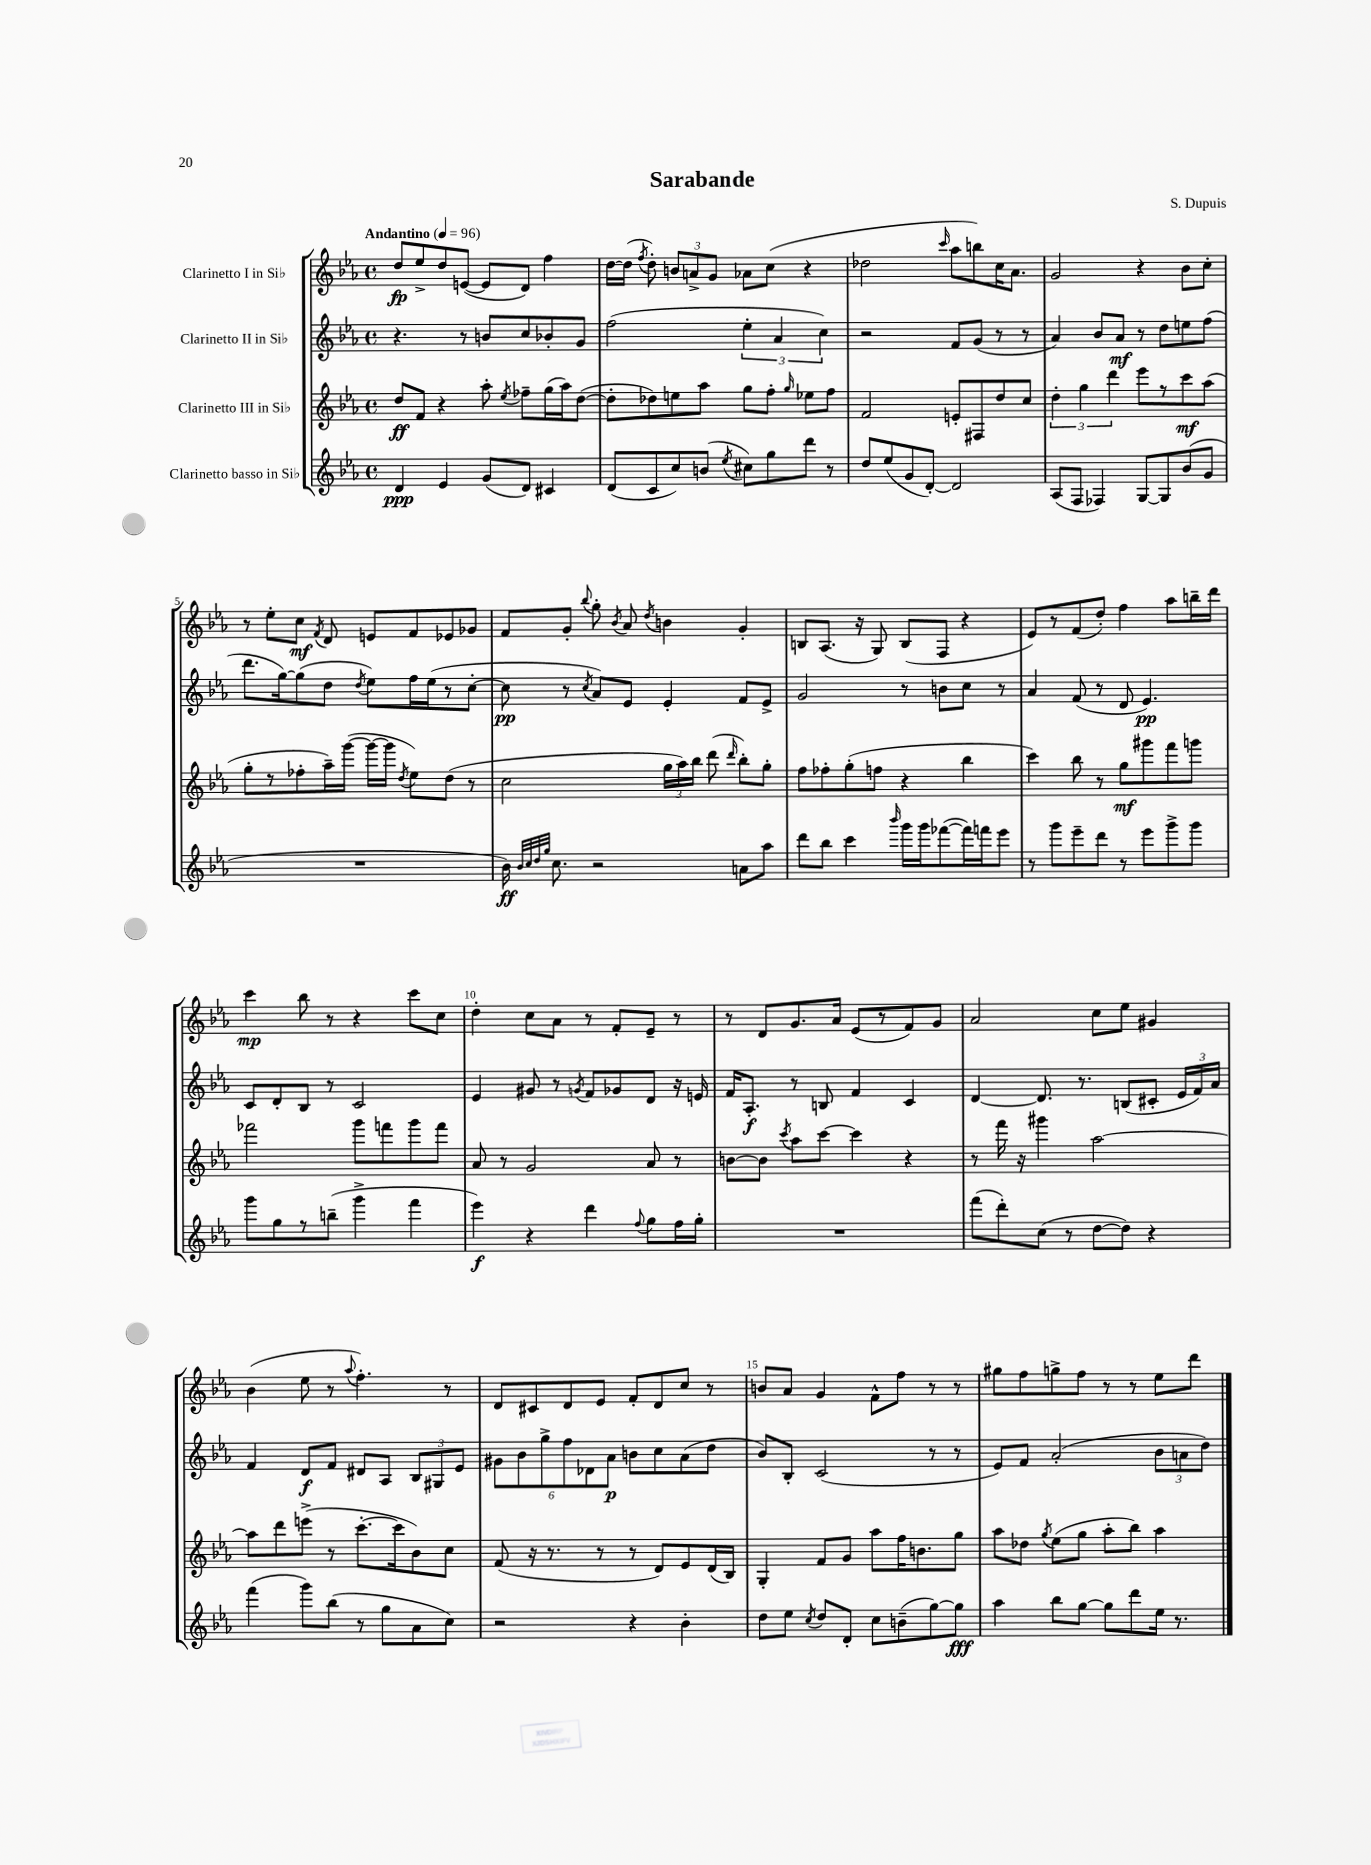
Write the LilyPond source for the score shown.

\header { title = "Sarabande" composer = "S. Dupuis" }
<<
\new StaffGroup <<
\new Staff = "s0" \with { instrumentName = "Clarinetto I in Sib" } {
    \clef treble \key ees \major \defaultTimeSignature \time 4/4 \tempo "Andantino" 4 = 96
    \autoBeamOff d''8[\fp ees''8-> d''8 e'8]~( e'8[ d'8]) f''4 |
    d''16[~ d''16]( \acciaccatura { f''8 } d''8-.) \tuplet 3/2 { b'8[ a'8-> g'8] } aes'8[ c''8]( r4 |
    des''2 \grace { c'''16 } aes''8[ b''8) c''16 aes'8.] |
    g'2 r4 bes'8[ c''8]-. |
    r8 ees''8[-. c''8]\mf \acciaccatura { f'8 } d'8 e'8[ f'8 ees'8 ges'8] |
    f'8[ g'8]-. \appoggiatura { bes''8 } g''8-. \acciaccatura { bes'8 } aes'8 \acciaccatura { d''8 } b'4 g'4-. |
    b8[ aes8.]( r16 g8) b8[( f8] r4 |
    ees'8[) r8 f'8( d''8]-.) f''4 aes''8[ b''16-- d'''16] |
    c'''4\mp bes''8 r8 r4 c'''8[ c''8] |
    d''4-. c''8[ aes'8] r8 f'8[-. ees'8]-- r8 |
    r8 d'8[ g'8. aes'16] ees'8[( r8 f'8) g'8] |
    aes'2 c''8[ ees''8] gis'4 |
    bes'4( ees''8 r8 \appoggiatura { aes''8 } f''4.-.) r8 |
    d'8[ cis'8 d'8 ees'8] f'8[-. d'8 c''8] r8 |
    b'8[ aes'8] g'4 f'8[-^ f''8] r8 r8 |
    gis''8[ f''8 g''8-> f''8] r8 r8 ees''8[ d'''8] \bar "|." |
}
\new Staff = "s1" \with { instrumentName = "Clarinetto II in Sib" } {
    \clef treble \key ees \major \defaultTimeSignature \time 4/4
    \autoBeamOff r4. r8 b'8[ c''8 bes'8-. g'8] |
    f''2( \tuplet 3/2 { ees''4-. aes'4 c''4) } |
    r2 f'8[ g'8]( r8 r8 |
    aes'4) bes'8[ aes'8]\mf r8 d''8[ e''8 f''8]( |
    d'''8.[ g''16~) g''8( d''8] \acciaccatura { d''8 } ees''8[) f''16 ees''16( r8 c''8]~-. |
    c''8\pp r8 \acciaccatura { c''8 } aes'8[) ees'8] ees'4-. f'8[ ees'8]-> |
    g'2 r8 b'8[ c''8] r8 |
    aes'4 f'8( r8 d'8 ees'4.\pp) |
    c'8[ d'8-. bes8] r8 c'2 |
    ees'4 gis'8 r8 \acciaccatura { g'8 } f'8[ ges'8 d'8] r16 e'16 |
    f'16[ aes8.]-.\f r8 b8 f'4 c'4 |
    d'4~ d'8. r8. b8[( cis'8]-. \tuplet 3/2 { ees'16[ f'16) aes'16] } |
    f'4 d'8[\f f'8] dis'8[ aes8] \tuplet 3/2 { bes8[ gis8 ees'8] } |
    \tuplet 6/4 { gis'8[ bes'8 g''8-> f''8 des'8 aes'8]\p } b'8[ c''8 aes'8( d''8] |
    bes'8[) bes8]-. c'2( r8 r8 |
    ees'8[) f'8] aes'2-.( \tuplet 3/2 { bes'8[ a'8 d''8]) } \bar "|." |
}
\new Staff = "s2" \with { instrumentName = "Clarinetto III in Sib" } {
    \clef treble \key ees \major \defaultTimeSignature \time 4/4
    \autoBeamOff d''8[\ff f'8] r4 aes''8-. \acciaccatura { ees''8 } fes''8[-- g''16( aes''16) d''8]~( |
    d''8[-. des''8) e''8 aes''8] g''8[ f''8]-. \grace { g''16 } ees''8[ f''8] |
    f'2 e'8[-. fis8 d''8 c''8] |
    \tuplet 3/2 { d''4-. g''4 d'''4 } ees'''8[ r8 c'''8\mf aes''8]( |
    g''8[-. r8 fes''8-. aes''16--) g'''16]~( g'''16[~ g'''16] \acciaccatura { d''8 } ees''8[) d''8]( r8 |
    c''2 \tuplet 3/2 { g''16[ aes''16) bes''16] } d'''8( \grace { d'''16 } bes''8[-.) g''8]-. |
    f''8[ fes''8-. g''8-.( f''8] r4 bes''4 |
    c'''4) bes''8 r8 g''8[\mf gis'''8 f'''8 g'''8] |
    fes'''2 g'''8[ f'''8 g'''8 f'''8] |
    aes'8 r8 g'2 aes'8 r8 |
    b'8[~ b'8] \acciaccatura { c'''8 } aes''8[ c'''8]~ c'''4 r4 |
    r8 f'''16 r16 gis'''4 aes''2~ |
    aes''8[ d'''8 e'''8]->( r8 c'''8.[~-. c'''16 bes'8) c''8] |
    f'8( r16 r8. r8 r8 d'8[) ees'8 d'16( bes16]) |
    g4-. f'8[ g'8] aes''8[ f''16 b'8. g''8] |
    aes''8[ des''8] \acciaccatura { g''8 } ees''8[( g''8] aes''8[-. bes''8]) aes''4 \bar "|." |
}
\new Staff = "s3" \with { instrumentName = "Clarinetto basso in Sib" } {
    \clef treble \key ees \major \defaultTimeSignature \time 4/4
    \autoBeamOff d'4\ppp ees'4 g'8[( d'8]) cis'4 |
    d'8[( c'8 c''8) b'8]( \acciaccatura { ees''8 } cis''8[) g''8 d'''8] r8 |
    d''8[ ees''8( g'8 d'8]~-.) d'2 |
    aes8[( f8] fes4) g8[~ g8 bes'8( g'8] |
    R1 |
    bes'16\ff) \grace { bes'32[ c''32 d''32 g''32] } c''8. r2 a'8[ aes''8] |
    d'''8[ bes''8] c'''4 \grace { bes'''16 } g'''16[ g'''16 fes'''8~( fes'''16) f'''16 ees'''8] |
    r8 g'''8[ ees'''8-- d'''8] r8 ees'''8[ g'''8-> g'''8] |
    g'''8[ g''8 r8 b''8]--( g'''4-> f'''4 |
    ees'''4\f) r4 d'''4 \appoggiatura { f''8 } g''8[ f''16 g''16]-. |
    R1 |
    f'''8[( d'''8-.) c''8]( r8 d''8[~ d''8]) r4 |
    f'''4( g'''8[) bes''8]( r8 g''8[ aes'8 c''8]) |
    r2 r4 bes'4-. |
    d''8[ ees''8] \acciaccatura { c''8 } d''8[ d'8]-. c''8[ b'8--( g''8~) g''8]\fff |
    aes''4 bes''8[ g''8]~ g''8[ d'''8 ees''16] r8. \bar "|." |
}
>>
>>
\layout { \context { \Score \override BarNumber.break-visibility = ##(#f #t #t) barNumberVisibility = #(every-nth-bar-number-visible 5) } }
